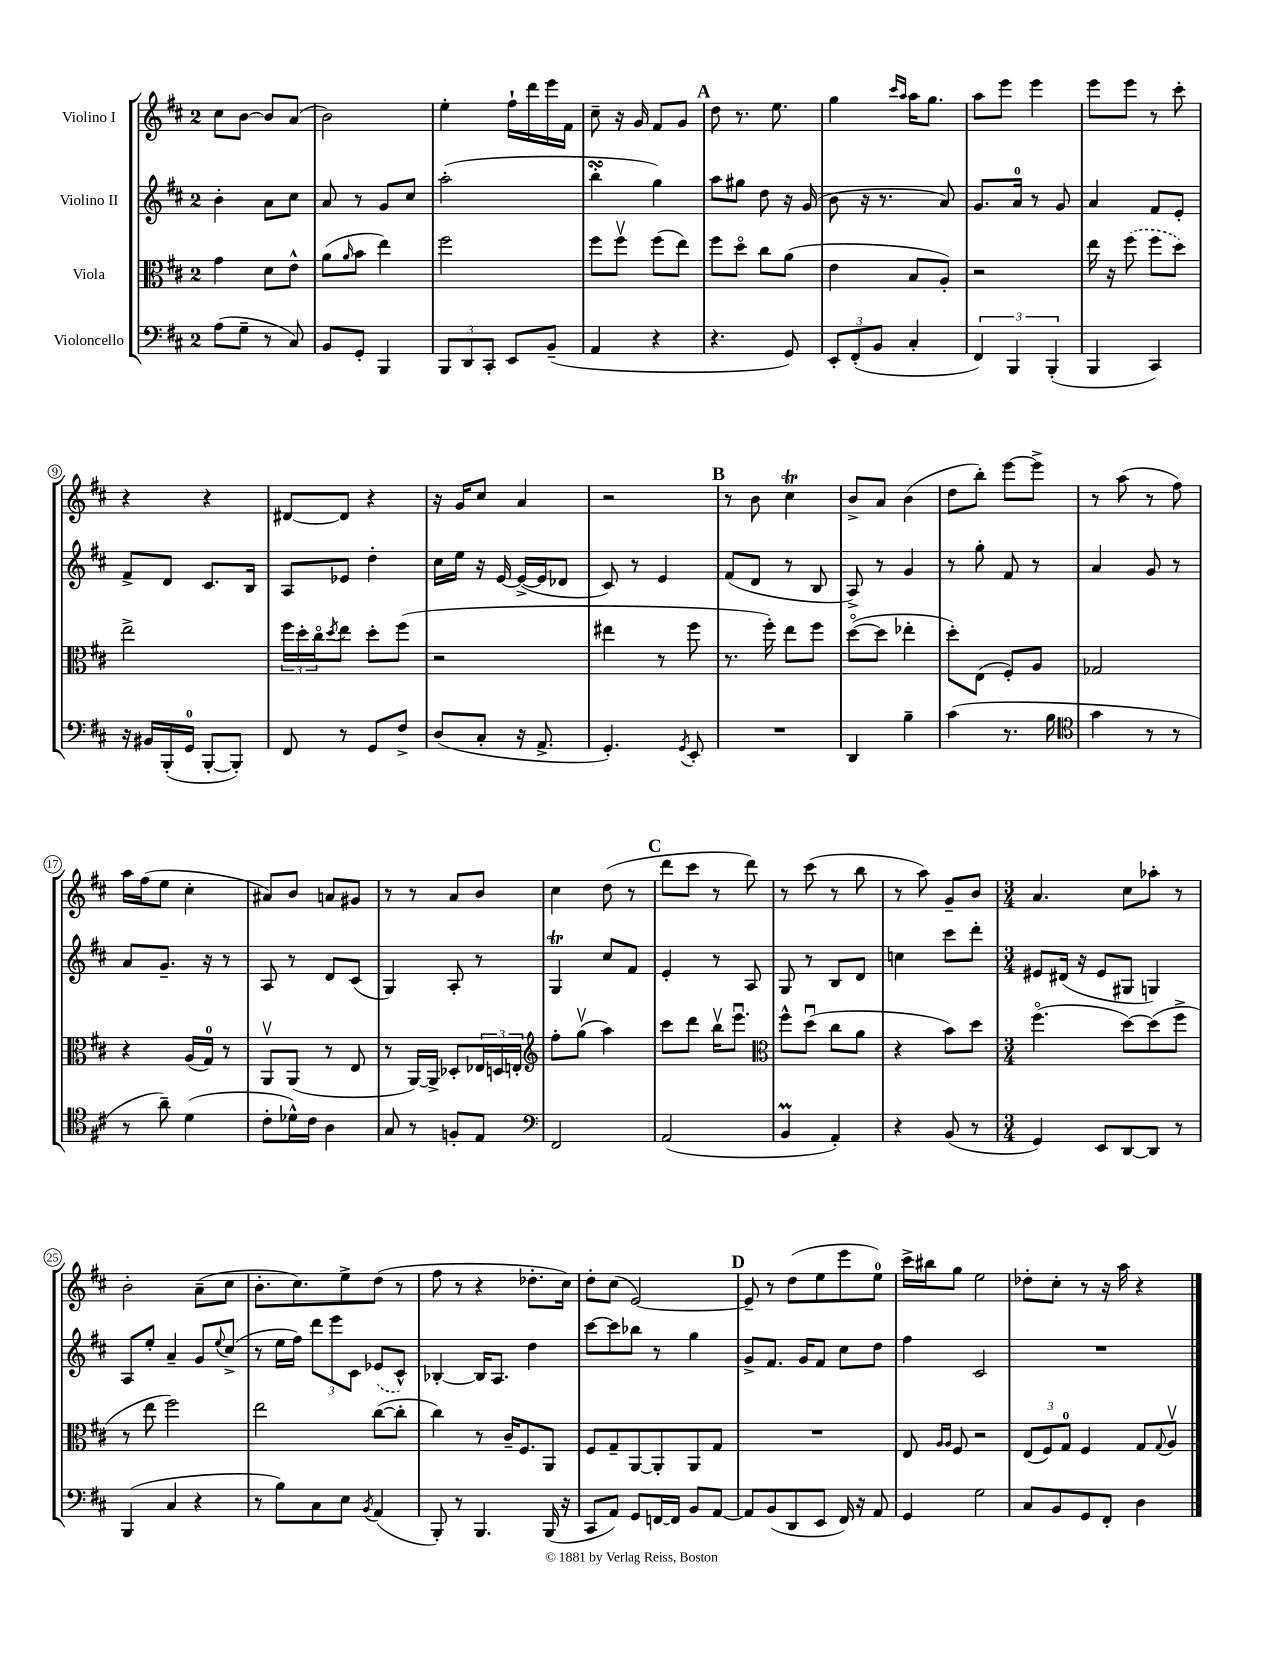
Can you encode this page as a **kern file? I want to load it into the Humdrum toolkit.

**kern	**kern	**kern	**kern
*staff4	*staff3	*staff2	*staff1
*clefF4	*clefC3	*clefG2	*clefG2
*k[f#c#]	*k[f#c#]	*k[f#c#]	*k[f#c#]
*M2/4	*M2/4	*M2/4	*M2/4
(8A\L	4g\	4b'\	8cc#\L
8G~\J	.	.	[8b\J
8r	8d\L	8a\L	8b/]L
8C#/)	8e^^\J	8cc#\J	(8a/J
=	=	=	=
8BB/L	(8a\L	8a/	2b\)
.	16qqa/	.	.
8GG'/J	8b\J	8r	.
4BBB/	4ee\)	8g/L	.
.	.	8cc#/J	.
=	=	=	=
12BBB/L	2ff#\	(2aa'\	4ee'\
12DD/	.	.	.
12CC#'/J	.	.	.
8EE/L	.	.	16ff#`\LL
.	.	.	16ddd\
(8BB~/J	.	.	16eee\
.	.	.	16f#\JJ
=	=	=	=
4AA/	8ff#\L	4bb'\	8cc#~\
.	8ff#v\J	.	16r
.	.	.	16g/
4r	(8ff#\L	4gg\)	8f#/L
.	8ee\J)	.	8g/J
=	=	=	=
4.r	8ff#\L	8aa\L	8dd\
.	8ddo\J	8gg#\J	8.r
.	8cc#\L	8dd\	.
.	.	.	8.ee\
8GG/)	(8a\J	16r	.
.	.	(16g/	.
=	=	=	=
12EE'/L	4e\	8b\	4gg\
(12FF#'/	.	.	.
.	.	16r	.
12BB/J	.	.	.
.	.	8.r	.
.	.	.	16qqccc#/LL
.	.	.	16qqaa/JJ
4C#'/	8B/L	.	16aa\LK
.	.	.	8.gg\J
.	8A'/J)	8a/)	.
=	=	=	=
6FF#/)	2r	8.g/L	8aa\L
.	.	.	8eee\J
6BBB/	.	.	.
.	.	16a/Jk	.
.	.	8r	4eee\
(6BBB'/	.	.	.
.	.	8g/	.
=	=	=	=
4BBB/	16ee\	4a/	8eee\L
.	16r	.	.
.	(8ff#\	.	8eee\J
4CC#/)	8ff#\L	8f#/L	8r
.	8dd\J)	8e'/J	8ccc#'\
=	=	=	=
16r	2ee^\	8f#^/L	4r
16BB#/LL	.	.	.
(16BBB'/	.	8d/J	.
16GG/JJ	.	.	.
[8BBB'/L	.	8.c#/L	4r
8BBB'/]J)	.	.	.
.	.	16B/Jk	.
=	=	=	=
8FF#/	24ff#\LL	8A/L	[8d#/L
.	24dd'\	.	.
.	24cc#o\J	.	.
.	8qdd/	.	.
8r	8ee\J	8e-/J	8d#/]J
8GG/L	8dd'\L	4dd'\	4r
8F#^/J	(8ff#\J	.	.
=	=	=	=
(8D/L	2r	16cc#\LL	16r
.	.	16ee\JJ	16g/LK
8C#'/J	.	16r	8cc#/J
.	.	[16e/	.
16r	.	(16e^/_LL	4a/
8.AA^/	.	16e/]J	.
.	.	8d-/J	.
=	=	=	=
4.GG'/)	4ee#\	8c#/)	2r
.	.	8r	.
.	8r	4e/	.
8qGG/	.	.	.
8EE'/	8ff#\	.	.
=	=	=	=
2r	8.r	(8f#/L	8r
.	.	8d/J	8b\
.	16ff#'\)	.	.
.	8ee\L	8r	4cc#\
.	8ff#\J	8B/	.
=	=	=	=
4DD/	([8ddo\L	8A^/)	8b^/L
.	8dd\]J	8r	8a/J
4B~\	4ee-'\	4g/	(4b\
=	=	=	=
(4c#\	8dd'\L)	8r	8dd\L
.	(8E\J	8gg'\	8bb'\J)
8.r	8F#'/L)	8f#/	[8eee\L
.	8A/J	8r	8eee^\]J
16B\	.	.	.
=	=	=	=
*clefC4	*	*	*
4g\	2G-/	4a/	8r
.	.	.	(8aa\
8r	.	8g/	8r
8r	.	8r	8ff#\)
=	=	=	=
8r	4r	8a/L	16aa\LL
.	.	.	(16ff#\J
8a~\)	.	8.g~/J	8ee\J
(4d\	(16A/LL	.	4cc#'\
.	16G/JJ)	16r	.
.	8r	8r	.
=	=	=	=
8c#'\L	8AAv/L	8A/	8a#/L)
16d-^^\L)	(8AA/J	8r	8b/J
16c#\JJ	.	.	.
4A\	8r	8d/L	8a/L
.	8E/	(8c#/J	8g#/J
=	=	=	=
8G/	8r	4G/)	8r
8r	[16AA/LL)	.	8r
.	16AA^/]JJ	.	.
8F'/L	8D-'/L	8A'/	8a/L
8E/J	24E-/L	8r	8b/J
.	24D/	.	.
.	24E'/JJ	.	.
=	=	=	=
*clefF4	*clefG2	*	*
2FF#/	8ff#'\L	4G/	4cc#\
.	(8ggv\J	.	.
.	4aa\)	8cc#/L	(8dd\
.	.	8f#/J	8r
=	=	=	=
(2AA/	8ccc#\L	4e'/	8ddd\L
.	8ddd\J	.	8ccc#\J
.	16bbv\LK	8r	8r
.	8.eeeu\J	.	.
.	.	8A/	8ddd\)
=	=	=	=
*	*clefC3	*	*
4BB/	8ff#^^\L	8G/	8r
.	(8ddu\J	8r	(8ccc#\
4AA'/)	8cc#\L	8B/L	8r
.	8a\J	8d/J	8bb\
=	=	=	=
4r	4r	4cc\	8r
.	.	.	8aa\)
(8BB/	8b\L)	8ccc#\L	8g~/L
8r	8dd\J	8ddd'\J	8b/J
=	=	=	=
*M3/4	*M3/4	*M3/4	*M3/4
4GG/)	(4.ff#o\	8e#/L	4.a/
.	.	(16d#/Jk	.
.	.	16r	.
8EE/L	.	8e#/L	.
[8DD/	[8dd\L)	8G#/J	8cc#\L
8DD/]J	(8dd\]	4G/)	8aa-'\J
8r	8ff#^\J	.	8r
=	=	=	=
(4BBB/	8r	8A/L	2b'\
.	8ee\	8ee'/J	.
4C#/	2ff#\)	4a~/	.
4r	.	8g/L	(8a~\L
.	.	8qqee/	.
.	.	(8cc#^/J	8cc#\J
=	=	=	=
8r	2ee\	8r	8.b'\L
8B\L)	.	16ee\LL	.
.	.	16ff#\JJ)	8.cc#\)
8C#\	.	12ddd\L	.
.	.	12eee\	.
8E\J	.	.	8ee^\
.	.	12c#\J	.
8qBB/	.	.	.
(4AA/	([8cc#\L	(8e-/L	(8dd\J
.	8cc#'\]J	8c#^^/J)	8r
=	=	=	=
8BBB'/)	4cc#\)	[4B-'/	8ff#\
8r	.	.	8r
4.BBB/	8r	16B-/]LK	4r
.	.	8.A/J	.
.	16c#~/LK	.	.
.	8.F#/	.	.
.	.	4dd\	8.dd-'\L
(16BBB/	8AA/J	.	.
16r	.	.	16cc#\Jk)
=	=	=	=
8CC#/L	8F#/L	[8ccc#\L	8dd'\L
8AA/J)	8G~/	8ccc#\]	(8cc#\J
8GG/L	[8AA/	8bb-\J	[2e/)
[16FF/L	8AA'/]	8r	.
16FF/]JJ	.	.	.
8BB/L	8AA/	4gg\	.
[8AA/J	8G/J	.	.
=	=	=	=
8AA/]L	2.r	8g^/L	8e~/]
(8BB/	.	8.f#/J	8r
8DD/	.	.	(8dd\L
.	.	16g/LK	.
8EE/J	.	8f#/J	8ee\
16FF#/)	.	8cc#\L	8eee\
16r	.	.	.
8AA/	.	8dd\J	8ee\J)
=	=	=	=
4GG/	8E/	4ff#\	16ccc#^\LL
.	.	.	16bb#\J
.	16qqA/LL	.	.
.	16qqA/JJ	.	.
.	8F#/	.	8gg\J
2G\	2r	2c#/	2ee\
=	=	=	=
8C#/L	(12E/L	2.r	8dd-'\L
.	12F#/)	.	.
8BB/	.	.	8cc#'\J
.	12G/J	.	.
8GG/	4F#/	.	8r
8FF#'/J	.	.	16r
.	.	.	16aa\
4D\	8G/L	.	4r
.	8qqG/	.	.
.	8Av/J	.	.
==	==	==	==
*-	*-	*-	*-
